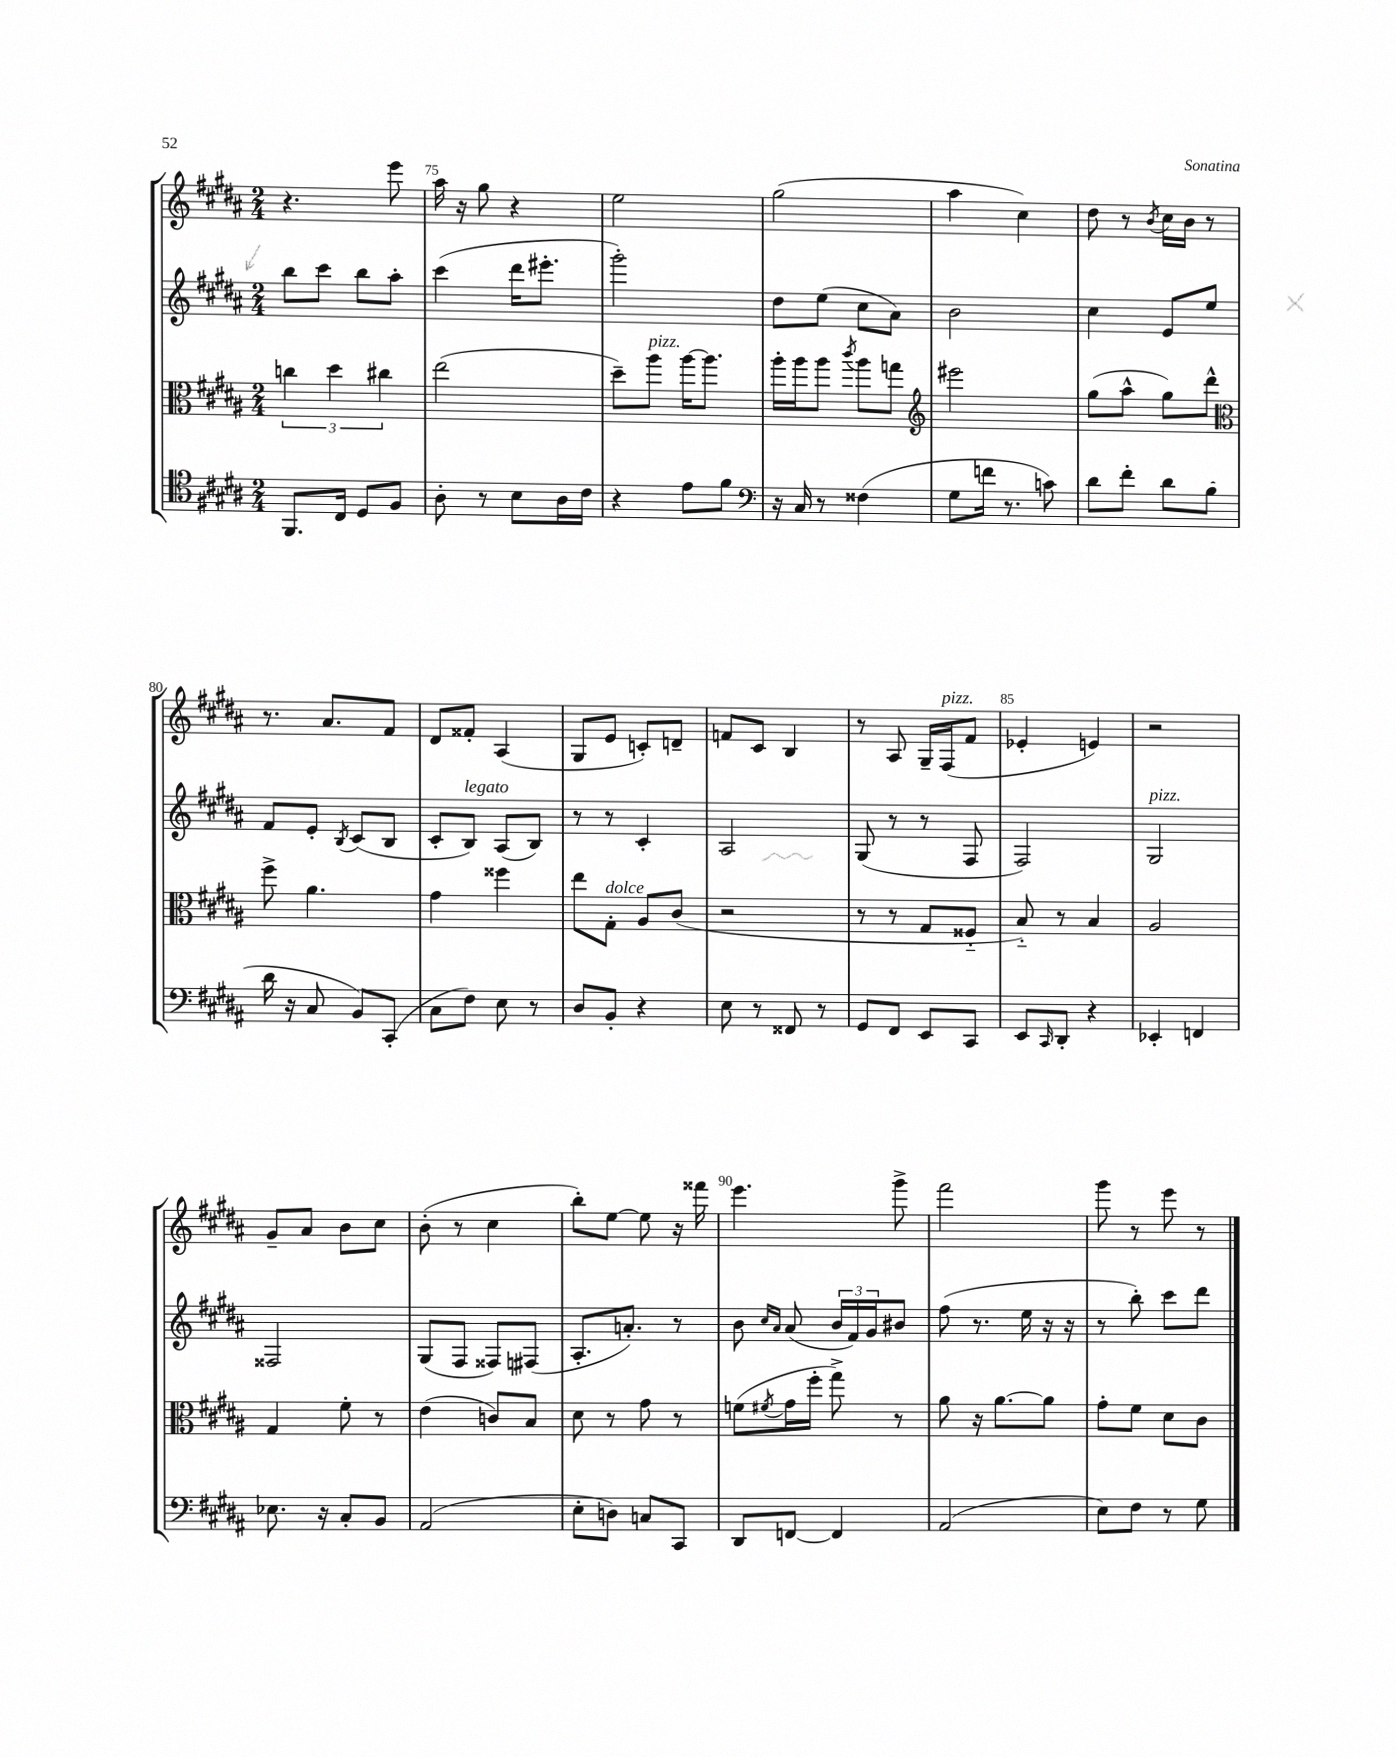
<<
\new StaffGroup <<
\new Staff = "s0" {
    \clef treble \key b \major \numericTimeSignature \time 2/4
    r4. e'''8 |
    ais''16 r16 gis''8 r4 |
    e''2 |
    gis''2( |
    ais''4 cis''4) |
    dis''8 r8 \acciaccatura { b'8 } cis''16 b'16 r8 |
    r8. ais'8. fis'8 |
    dis'8 fisis'8-. ais4( |
    gis8 e'8 c'8-.) d'8-- |
    f'8 cis'8 b4 |
    r8 ais8 gis16-- fis16^\markup { \italic "pizz." }( fis'8 |
    ees'4-. e'4) |
    r2 |
    gis'8-- ais'8 b'8 cis''8 |
    b'8-.( r8 cis''4 |
    b''8-.) e''8~ e''8 r16 fisis'''16 |
    e'''4. gis'''8-> |
    fis'''2 |
    gis'''8 r8 e'''8 r8 \bar "|." |
}
\new Staff = "s1" {
    \clef treble \key b \major \numericTimeSignature \time 2/4
    b''8 cis'''8 b''8 ais''8-. |
    cis'''4( dis'''16 eis'''8.-. |
    gis'''2-.) |
    dis''8 e''8( cis''8 ais'8) |
    b'2 |
    cis''4 e'8 e''8 |
    fis'8 e'8-. \acciaccatura { b8 } cis'8( b8 |
    cis'8-. b8^\markup { \italic "legato" }) ais8( b8) |
    r8 r8 cis'4-. |
    ais2 |
    gis8( r8 r8 fis8 |
    fis2) |
    gis2^\markup { \italic "pizz." } |
    fisis2 |
    gis8( fis8 fisis8) fis8( |
    ais8.-. a'8.-.) r8 |
    b'8 \grace { cis''16 ais'16 } ais'8( \tuplet 3/2 { b'16 fis'16) gis'16 } bis'8 |
    fis''8( r8. e''16 r16 r16 |
    r8 b''8-.) cis'''8 dis'''8 \bar "|." |
}
\new Staff = "s2" {
    \clef alto \key b \major \numericTimeSignature \time 2/4
    \tuplet 3/2 { c''4 dis''4 cis''4 } |
    e''2( |
    dis''8--) ais''8^\markup { \italic "pizz." } ais''16~ ais''8. |
    ais''16-. ais''16 ais''8 \acciaccatura { cis'''8 } ais''8 g''8 |
    \clef treble eis'''2 |
    gis''8( ais''8-^ gis''8) dis'''8-^ |
    \clef alto fis''8-> ais'4. |
    gis'4 fisis''4 |
    e''8 gis8-.^\markup { \italic "dolce" } ais8 cis'8( |
    r2 |
    r8 r8 gis8 fisis8-_ |
    b8-_) r8 b4 |
    ais2 |
    gis4 fis'8-. r8 |
    e'4( c'8) b8 |
    dis'8 r8 gis'8 r8 |
    f'8( \acciaccatura { fis'8 } gis'16 fis''16-. gis''8->) r8 |
    ais'8 r16 ais'8.~ ais'8 |
    gis'8-. fis'8 dis'8 cis'8 \bar "|." |
}
\new Staff = "s3" {
    \clef tenor \key b \major \numericTimeSignature \time 2/4
    fis,8. cis16 dis8 fis8 |
    ais8-. r8 b8 ais16 cis'16 |
    r4 e'8 fis'8 |
    \clef bass r16 cis16 r8 fisis4( |
    gis8 f'16 r8. c'8) |
    dis'8 fis'8-. dis'8 b8( |
    dis'16 r16 cis8 b,8) cis,8-.( |
    cis8 fis8) e8 r8 |
    dis8 b,8-. r4 |
    e8 r8 fisis,8 r8 |
    gis,8 fis,8 e,8 cis,8 |
    e,8 \grace { cis,16 } dis,8-. r4 |
    ees,4-. f,4 |
    ees8. r16 cis8-. b,8 |
    ais,2( |
    e8-. d8) c8 cis,8 |
    dis,8 f,8~ f,4 |
    ais,2( |
    e8) fis8 r8 gis8 \bar "|." |
}
>>
>>
\layout { \context { \Score currentBarNumber = #74 \override BarNumber.break-visibility = ##(#f #t #t) barNumberVisibility = #(every-nth-bar-number-visible 5) } }
